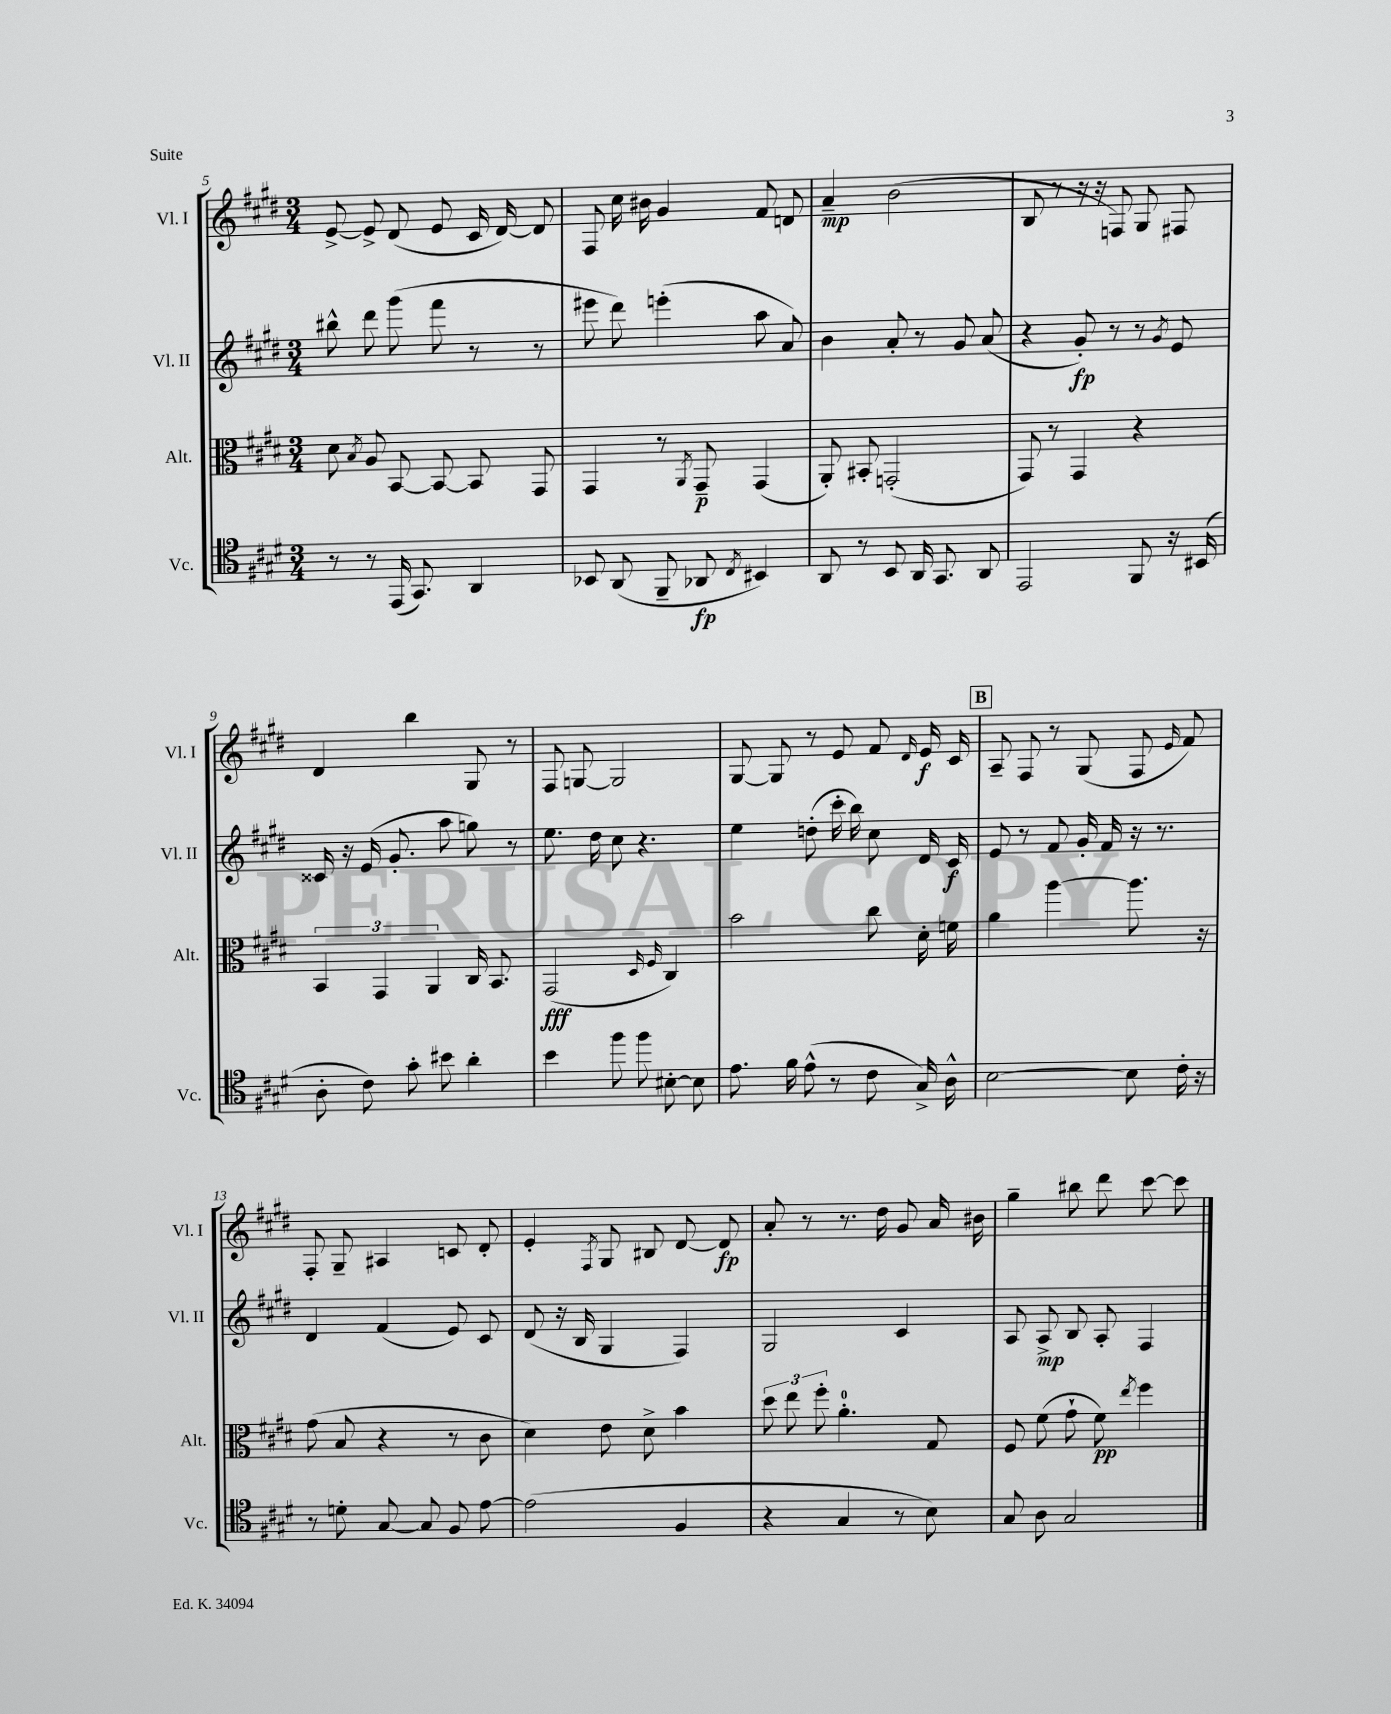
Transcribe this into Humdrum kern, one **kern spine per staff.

**kern	**dynam	**kern	**dynam	**kern	**dynam	**kern	**dynam
*part4	*part4	*part3	*part3	*part2	*part2	*part1	*part1
*staff4	*staff4	*staff3	*staff3	*staff2	*staff2	*staff1	*staff1
*I"Vc.	*	*I"Alt.	*	*I"Vl. II	*	*I"Vl. I	*
*I'Vc.	*	*I'Alt.	*	*I'Vl. II	*	*I'Vl. I	*
*clefC4	*	*clefC3	*	*clefG2	*	*clefG2	*
*k[f#c#g#d#]	*	*k[f#c#g#d#]	*	*k[f#c#g#d#]	*	*k[f#c#g#d#]	*
*M3/4	*	*M3/4	*	*M3/4	*	*M3/4	*
=5	=5	=5	=5	=5	=5	=5	=5
8r	.	8d#\	.	8bb#X^^\	.	[8e^/	.
.	.	8qB/	.	.	.	.	.
8r	.	8A/	.	8ddd#\	.	8e^/]	.
(16EE/	.	[8BB/	.	(8ggg#\	.	(8d#/	.
8.GG#/)	.	.	.	.	.	.	.
.	.	8BB/_	.	8fff#\	.	8e/	.
4AA/	.	8BB/]	.	8r	.	16c#/	.
.	.	.	.	.	.	[16d#/)	.
.	.	8GG#/	.	8r	.	8d#/]	.
=6	=6	=6	=6	=6	=6	=6	=6
8BB-X/	.	4GG#/	.	8eee#X\	.	8F#/	.
(8AA/	.	.	.	8ddd#\)	.	16cc#\	.
.	.	.	.	.	.	16b#X\	.
8FF#~/	.	8r	.	(4eeen'\	.	4g#/	.
.	.	8qAA/	.	.	.	.	.
8AA-X/	fp	8GG#~/	p	.	.	.	.
8qC#/	.	.	.	.	.	.	.
4BB#X/)	.	(4GG#/	.	8aa\	.	8f#/	.
.	.	.	.	8a/)	.	8dn/	.
=7	=7	=7	=7	=7	=7	=7	=7
8AA/	.	8AA'/)	.	4b\	.	4a~/	mp
8r	.	8BB#X'/	.	.	.	.	.
8BB/	.	(2GGn'/	.	8a'/	.	(2b\	.
16AA/	.	.	.	8r	.	.	.
8.GG#/	.	.	.	.	.	.	.
.	.	.	.	8g#/	.	.	.
8AA/	.	.	.	(8a/	.	.	.
=8	=8	=8	=8	=8	=8	=8	=8
2EE/	.	8GG#/)	.	4r	.	8B/	.
.	.	8r	.	.	.	8r	.
.	.	4GG#/	.	8g#'/)	fp	16r	.
.	.	.	.	.	.	16r	.
.	.	.	.	8r	.	8Fn/)	.
8FF#/	.	4r	.	8r	.	8G#/	.
.	.	.	.	8qg#/	.	.	.
16r	.	.	.	8e/	.	8F#X/	.
(16BB#X/	.	.	.	.	.	.	.
!!LO:LB:g=z
=9	=9	=9	=9	=9	=9	=9	=9
8A'\	.	6BB/	.	16c##X/	.	4d#/	.
.	.	.	.	16r	.	.	.
8c#\)	.	.	.	(16e/	.	.	.
.	.	6GG#/	.	.	.	.	.
.	.	.	.	8.g#'/	.	.	.
8g#'\	.	.	.	.	.	4bb\	.
.	.	6AA/	.	.	.	.	.
8b#X\	.	.	.	8aa\	.	.	.
4a'\	.	16C#/	.	8ggn\)	.	8G#/	.
.	.	8.BB/	.	.	.	.	.
.	.	.	.	8r	.	8r	.
=10	=10	=10	=10	=10	=10	=10	=10
4b\	.	(2GG#/	fff	8.ee\	.	8F#/	.
.	.	.	.	.	.	[8Gn/	.
.	.	.	.	16dd#\	.	.	.
8ff#\	.	.	.	8cc#\	.	2G/]	.
8ff#\	.	.	.	4.r	.	.	.
.	.	16qqD#/	.	.	.	.	.
.	.	16qqF#/	.	.	.	.	.
[8B#X'\	.	4C#/)	.	.	.	.	.
8B#\]	.	.	.	.	.	.	.
=11	=11	=11	=11	=11	=11	=11	=11
8.e\	.	2b\	.	4ee\	.	[8G#/	.
.	.	.	.	.	.	8G#/]	.
16f#\	.	.	.	.	.	.	.
(8e^^\	.	.	.	(8ddn'\	.	8r	.
8r	.	.	.	16ccc#'\	.	8e/	.
.	.	.	.	16bb\)	.	.	.
8c#\	.	8cc#\	.	8cc#\	.	8f#/	.
.	.	.	.	.	.	16qqd#/	.
16G#^/)	.	16d#'\	.	16d#/	.	16e/	f
16A^^\	.	16fn\	.	16c#/	f	16c#/	.
!!LO:REH:place=s1:t=B
=12	=12	=12	=12	=12	=12	=12	=12
[2B\	.	4a\	.	8e/	.	8A~/	.
.	.	.	.	8r	.	8F#/	.
.	.	[4aa\	.	8f#/	.	8r	.
.	.	.	.	16g#'/	.	(8G#/	.
.	.	.	.	16f#/	.	.	.
8B\]	.	8.aa\]	.	16r	.	8F#/	.
.	.	.	.	8.r	.	.	.
.	.	.	.	.	.	16qqe/	.
16c#'\	.	.	.	.	.	8f#/)	.
16r	.	16r	.	.	.	.	.
!!LO:LB:g=z
=13	=13	=13	=13	=13	=13	=13	=13
8r	.	(8g#\	.	4d#/	.	8F#'/	.
8dn'\	.	8B/	.	.	.	8G#~/	.
[8G#/	.	4r	.	(4f#/	.	4A#X/	.
8G#/]	.	.	.	.	.	.	.
8F#/	.	8r	.	8e/)	.	8cn/	.
[8e\	.	8c#\	.	8c#/	.	8d#'/	.
=14	=14	=14	=14	=14	=14	=14	=14
(2e\]	.	4d#\)	.	(8d#/	.	4e'/	.
.	.	.	.	16r	.	.	.
.	.	.	.	16B/	.	.	.
.	.	.	.	.	.	8qF#/	.
.	.	8e\	.	4G#/	.	8G#/	.
.	.	8d#^\	.	.	.	8B#X/	.
4F#/	.	4b\	.	4F#/)	.	[8d#/	.
.	.	.	.	.	.	8d#/]	fp
=15	=15	=15	=15	=15	=15	=15	=15
4r	.	12dd#\	.	2G#/	.	8a'/	.
.	.	12ee\	.	.	.	.	.
.	.	.	.	.	.	8r	.
.	.	12ff#'\	.	.	.	.	.
4G#/	.	4.a'\	.	.	.	8.r	.
.	.	.	.	.	.	16dd#\	.
8r	.	.	.	4c#/	.	8g#/	.
8B\)	.	8G#/	.	.	.	16a/	.
.	.	.	.	.	.	16b#X\	.
=16	=16	=16	=16	=16	=16	=16	=16
8G#/	.	8F#/	.	8A/	.	4gg#~\	.
8A\	.	(8f#\	.	8A^/	mp	.	.
2G#/	.	8g#`\	.	8B/	.	8bb#X\	.
.	.	8f#\)	pp	8A'/	.	8ddd#\	.
.	.	8qee/	.	.	.	.	.
.	.	4ff#\	.	4F#/	.	[8ccc#\	.
.	.	.	.	.	.	8ccc#\]	.
==	==	==	==	==	==	==	==
*-	*-	*-	*-	*-	*-	*-	*-
